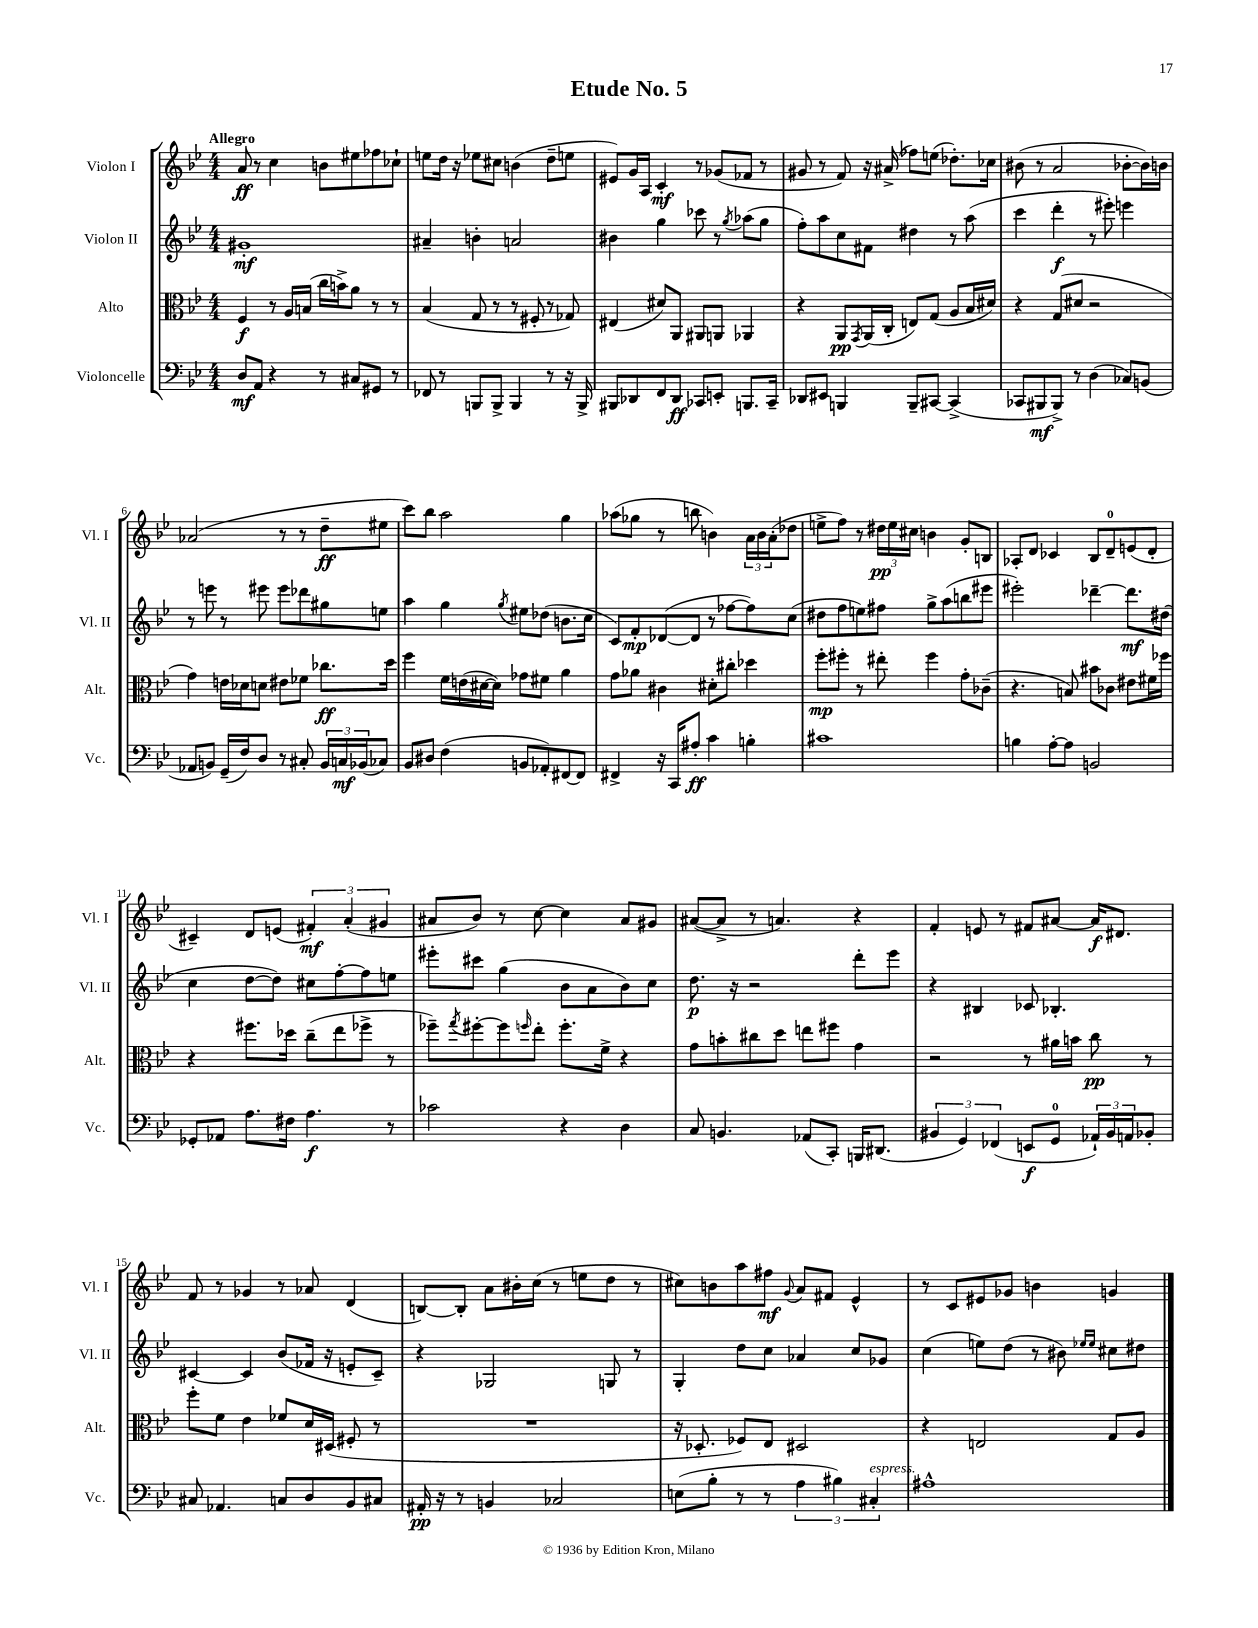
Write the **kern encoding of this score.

**kern	**kern	**kern	**kern
*staff4	*staff3	*staff2	*staff1
*clefF4	*clefC3	*clefG2	*clefG2
*k[b-e-]	*k[b-e-]	*k[b-e-]	*k[b-e-]
*M4/4	*M4/4	*M4/4	*M4/4
8D/L	4F/	1g#'	8a/
8AA/J	.	.	8r
4r	8r	.	4cc\
.	16A/LL	.	.
.	(16B/JJ	.	.
8r	16cc\LL	.	8b\L
.	16b^\J)	.	.
8C#/L	8a\J	.	8ee#\
8GG#/J	8r	.	8ff-\
8r	8r	.	8cc-`\J
=	=	=	=
8FF-/	(4B-/	4a#~/	8ee\L
8r	.	.	16dd\Jk
.	.	.	16r
8BBB/L	8G/	4b'\	8ee-\L
8BBB^/J	8r	.	8cc#\J
4BBB/	8r	2a/	(4b\
.	8F#'/	.	.
8r	8r	.	8dd~\L
16r	8G-/)	.	8ee\J
16BBB^/	.	.	.
=	=	=	=
8BBB#/L	(4E#/	4b#\	8e#/L)
8DD-/	.	.	16g/L
.	.	.	16A/JJ
8FF/	8d#/L)	4gg\	4c'/
8DD-/J	8AA/J	.	.
8CC-/L	8AA#/L	8ccc-\	8r
8EE'/J	8AA/J	8r	(8g-/L
.	.	8qgg/	.
8.BBB/L	4AA-/	(8aa-\L	8f-/J
.	.	8gg\J	8r
16CC-~/Jk	.	.	.
=	=	=	=
8DD-/L	4r	8ff'\L)	8g#/
8EE#/J	.	8aa\	8r
4BBB/	8AA/L	8cc\	8f/)
.	8qGG/	.	.
.	(16AA/L	8f#\J	16r
.	16C'/JJ	.	(16a#^/
8BBB~/L	8E/L)	4dd#\	8ff-\L)
[8CC#/J	(8G/J	.	(8ee\J
(4CC#^/]	8A/L	8r	8.dd-'\L)
.	16B-/L	(8aa\	.
.	16d#/JJ)	.	16cc-\Jk
=	=	=	=
8CC-/L	4r	4ccc\	(8b#\
8BBB#/	.	.	8r
8BBB#^/J)	(8G/L	4ddd'\	2a/
8r	8d#/J	.	.
(4D\	2r	8r	.
.	.	8eee#'\)	.
8C-/L)	.	4eee\	[8b-'\L
(8BB/J	.	.	16b-\]L)
.	.	.	16b\JJ
=	=	=	=
8AA-/L	4g\)	8r	(2a-/
8BB/J)	.	8eee\	.
(16GG~/LL	16e\LL	8r	.
16F/J)	16d-\J	.	.
8D/J	8d\J	8eee#\	.
8r	8e#\L	8eee#\L	8r
8C#'/	8f-\J	8ddd-\	8r
24BB/LL	8.cc-\L	8gg#\	8dd~\L
24C/	.	.	.
(24BB-/J	.	.	.
8C-/J)	.	8ee\J	8ee#\J
.	16dd\Jk	.	.
=	=	=	=
8BB-/L	4ff\	4aa\	8ccc\L)
8D#/J	.	.	8bb-\J
(4F\	16f\LL	4gg\	2aa\
.	(16e\	.	.
.	[16d#\	.	.
.	16d#\]JJ)	.	.
.	.	8qgg/	.
8BB/L	8g-\L	8ee#\L	.
8AA-'/)	8f#\J	(8dd-\J	.
[8FF#/	4a\	8.b\L	4gg\
8FF#/]J	.	.	.
.	.	16cc\Jk	.
=	=	=	=
4FF#^/	8g\L	8c/L)	(8aa-\L
.	8a-\J	8f'/	8gg-\J
16r	4c#\	([8d-/	8r
16CC/LK	.	.	.
8A#'/J	.	8d-/]J	8bb\
4c\	8d#'\L	8r	4b\)
.	8cc#'\J	[8ff-\L	.
4B'\	4dd-\	8ff-\])	24a\LL
.	.	.	24b\
.	.	.	(24a'\J
.	.	(8cc\J	8dd-\J
=	=	=	=
1c#	8ff'\L	8dd#\L	8ee^\L
.	8ff#'\J	8ff\	8ff\J)
.	8r	8ee\)	8r
.	8ee#'\	8ff#\J	24dd#\LL
.	.	.	24ee\
.	.	.	24cc#\JJ
.	4ff#\	8gg^\L	4b\
.	.	(8aa\	.
.	8g'\L	8bb\	8g'/L
.	(8c-~\J	8eee#\J	8B/J
=	=	=	=
4B\	4.r	2eee#'\)	8A-'/L
.	.	.	8d/J
[8A'\L	.	.	4c-/
8A\]J	8B/)	.	.
2BB/	8b#\L	[4ddd-~\	8B-/L
.	8c-\J	.	8d~/
.	8e#\L	8.ddd-\]L	(8e/
.	16f#\L	.	8d'/J
.	16ff-\JJ	(16dd#\Jk	.
=	=	=	=
8GG-'/L	4r	4cc\	4c#~/)
8AA-/J	.	.	.
8.A\L	8.ff#\L	[8dd\L	8d/L
.	.	8dd\]J)	(8e/J
16F#\Jk	16dd-\Jk	.	.
4.A\	(8cc~\L	8cc#\L	6f#'/)
.	8ee-\	[8ff'\	.
.	.	.	(6a'/
.	8ff-^\J	8ff\]	.
.	.	.	6g#/
8r	8r	8ee\J	.
=	=	=	=
2c-\	8ff-~\L)	8eee#'\L	8a#/L
.	8qgg/	.	.
.	[8ff#'\	8ccc#\J	8b-/J)
.	8ff#\]	(4gg\	8r
.	16qqff/	.	.
.	8ee-'\J	.	[8cc\
4r	8.ff'\L	8b-\L	4cc\]
.	.	8a\	.
.	16f^\Jk	.	.
4D\	4r	8b-\)	8a#/L
.	.	8cc\J	8g#/J
=	=	=	=
8C/	8g\L	8.dd\	([8a#/L
4.BB/	8b'\	.	8a#^/]J
.	.	16r	.
.	8cc#\	2r	8r
.	8dd\J	.	4.a/)
(8AA-/L	8ee\L	.	.
8CC'/J)	8ff#\J	.	.
16BBB/LK	4g\	8ddd'\L	4r
(8.DD#/J	.	.	.
.	.	8eee-\J	.
=	=	=	=
6BB#/	2r	4r	4f'/
6GG/)	.	.	.
.	.	4B#/	8e/
(6FF-/	.	.	.
.	.	.	8r
8EE/L	8r	8c-/	8f#/L
8GG/J	16a#\LL	4.B-'/	[8a#/J
.	16b\JJ	.	.
24AA-`/LL)	8cc\	.	16a#/]LK
24BB#/	.	.	.
.	.	.	8.d#/J
24AA/J	.	.	.
8BB-'/J	8r	.	.
=	=	=	=
8C#/	8ff'\L	[4c#/	8f/
4.AA-/	8f\J	.	8r
.	4e-\	4c#/]	4g-/
8C/L	8f-/L	(8b-/L	8r
8D/	16d/L	16f-/Jk	8a-/
.	(16D#/JJ	16r	.
8BB-/	8F#'/	8e'/L	(4d/
8C#/J	8r	8c#~/J)	.
=	=	=	=
16AA#'/	1r	4r	[8B/L)
16r	.	.	.
8r	.	.	8B'/]J
4BB/	.	2G-/	8a\L
.	.	.	16b#'\L
.	.	.	(16cc\JJ
2C-/	.	.	8r
.	.	.	8ee\L
.	.	8G/	8dd\J
.	.	8r	8r
=	=	=	=
(8E\L	16r	4G'/	8cc#\L)
.	8.D-'/	.	.
8B-'\J	.	.	8b\
8r	8F-/L)	8dd\L	8aa\
8r	8E-/J	8cc\J	8ff#\J
.	.	.	8qqg/
6A\	2D#/	4a-/	8a/L
.	.	.	8f#/J
6B#\)	.	.	.
.	.	8cc/L	4e-^^/
6C#'/	.	.	.
.	.	8g-/J	.
=	=	=	=
1A#^^	4r	(4cc\	8r
.	.	.	8c/L
.	2E/	8ee\L)	8e#/
.	.	(8dd\J	8g-/J
.	.	8r	4b\
.	.	8b#\)	.
.	.	16qqee-/LL	.
.	.	16qqee-/JJ	.
.	8G/L	8cc#\L	4g/
.	8A/J	8dd#\J	.
==	==	==	==
*-	*-	*-	*-
